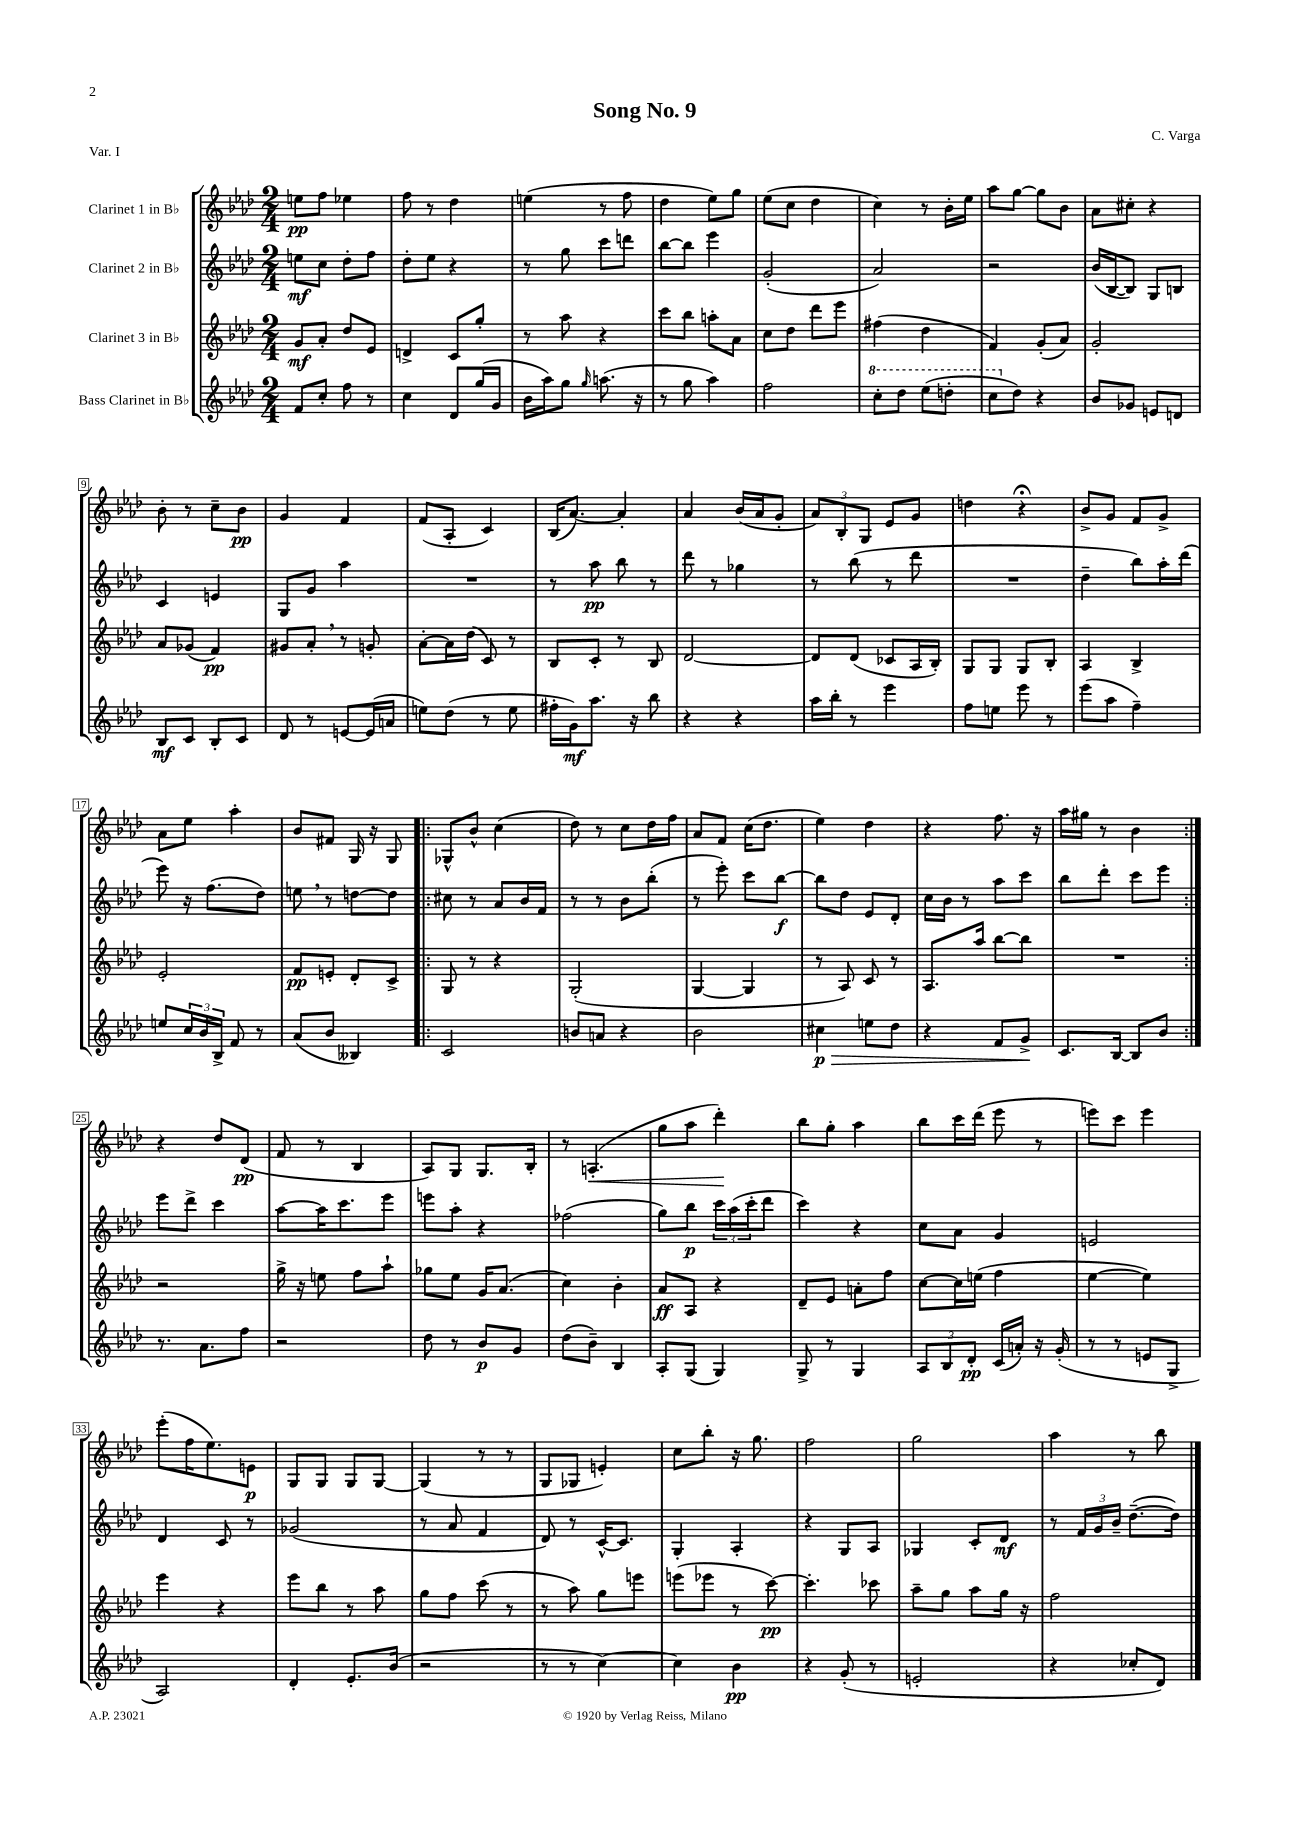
\header { title = "Song No. 9" composer = "C. Varga" piece = "Var. I" }
<<
\new StaffGroup <<
\new Staff = "s0" \with { instrumentName = "Clarinet 1 in Bb" } {
    \clef treble \key aes \major \numericTimeSignature \time 2/4
    e''8\pp f''8 ees''4 |
    f''8 r8 des''4 |
    e''4( r8 f''8 |
    des''4 ees''8) g''8 |
    ees''8( c''8 des''4 |
    c''4) r8 bes'16-. ees''16 |
    aes''8 g''8~ g''8 bes'8 |
    aes'8 cis''8-. r4 |
    bes'8-. r8 c''8-- bes'8\pp |
    g'4 f'4 |
    f'8( aes8-. c'4) |
    bes16( aes'8.~) aes'4-. |
    aes'4 bes'16( aes'16 g'8-. |
    \tuplet 3/2 { aes'8) bes8-. g8 } ees'8 g'8 |
    d''4 r4\fermata |
    bes'8-> g'8 f'8 g'8-> |
    aes'8 ees''8 aes''4-. |
    bes'8 fis'8 g16 r16 g8 |
    \repeat volta 2 { ges8-^ bes'8-^ c''4( |
    des''8) r8 c''8 des''16 f''16 |
    aes'8 f'8 c''16( des''8. |
    ees''4) des''4 |
    r4 f''8. r16 |
    aes''16 gis''16 r8 bes'4 | }
    r4 des''8 des'8\pp( |
    f'8 r8 bes4 |
    aes8) g8 g8. bes16-. |
    r8 a4.-.\<( |
    g''8 aes''8 des'''4-.\!) |
    bes''8 g''8-. aes''4 |
    bes''8 c'''16 des'''16( ees'''8 r8 |
    e'''8) c'''8 e'''4 |
    ees'''8-.( f''16 ees''8.) e'8\p |
    g8 g8 g8 g8~ |
    g4( r8 r8 |
    g8 ges8 e'4-.) |
    c''8 bes''8-. r16 g''8. |
    f''2 |
    g''2 |
    aes''4 r8 bes''8 \bar "|." |
}
\new Staff = "s1" \with { instrumentName = "Clarinet 2 in Bb" } {
    \clef treble \key aes \major \numericTimeSignature \time 2/4
    e''8\mf c''8 des''8-. f''8 |
    des''8-. ees''8 r4 |
    r8 g''8 c'''8 d'''8 |
    bes''8~ bes''8 ees'''4 |
    g'2-.( |
    aes'2) |
    r2 |
    bes'16( bes16~ bes8) g8 b8 |
    c'4 e'4 |
    g8 g'8 aes''4 |
    R2 |
    r8 aes''8\pp bes''8 r8 |
    des'''8 r8 ges''4 |
    r8 bes''8( r8 des'''8 |
    R2 |
    des''4-- bes''8) aes''16-. des'''16( |
    ees'''8) r16 f''8.( des''8) |
    e''8 \breathe r8 d''8~ d''8 |
    \repeat volta 2 { cis''8 r8 aes'8 bes'16 f'16 |
    r8 r8 bes'8 bes''8-.( |
    r8 ees'''8-.) c'''8 bes''8~\f |
    bes''8 des''8 ees'8 des'8-. |
    c''16 bes'16 r8 aes''8 c'''8 |
    bes''8 des'''8-. c'''8 ees'''8 | }
    ees'''8 des'''8-> c'''4 |
    aes''8~ aes''16 c'''8. ees'''8 |
    e'''8 aes''8-. r4 |
    fes''2( |
    g''8) bes''8\p \tuplet 3/2 { c'''16 aes''16( c'''16-. } des'''8 |
    c'''4) r4 |
    c''8 aes'8 g'4 |
    e'2 |
    des'4 c'8 r8 |
    ges'2( |
    r8 aes'8 f'4 |
    des'8) r8 c'16~-^ c'8. |
    g4-. aes4-. |
    r4 g8 aes8 |
    ges4 c'8-. des'8\mf |
    r8 \tuplet 3/2 { f'16 g'16 bes'16-- } des''8.~--( des''16) \bar "|." |
}
\new Staff = "s2" \with { instrumentName = "Clarinet 3 in Bb" } {
    \clef treble \key aes \major \numericTimeSignature \time 2/4
    g'8\mf aes'8-. des''8 ees'8 |
    d'4-> c'8 g''8-. |
    r8 aes''8 r4 |
    c'''8 bes''8 a''8-. aes'8 |
    c''8 des''8 des'''8 ees'''8 |
    fis''4( des''4 |
    f'4) g'8-.( aes'8) |
    g'2-. |
    aes'8 ges'8( f'4\pp) |
    gis'8 aes'8-. \breathe r8 g'8-. |
    aes'8~-. aes'16 des''16( c'8) r8 |
    bes8 c'8-. r8 bes8 |
    des'2~ |
    des'8 des'8( ces'8 aes16 bes16-.) |
    g8 g8 g8 bes8-. |
    aes4 bes4-> |
    ees'2-. |
    f'8\pp e'8-. des'8-. c'8-> |
    \repeat volta 2 { g8 r8 r4 |
    g2-.( |
    g4~ g4 |
    r8 aes8) c'8 r8 |
    aes8. aes''16 bes''8~ bes''8 |
    R2 | }
    r2 |
    g''16-> r16 e''8 f''8 aes''8-! |
    ges''8 ees''8 g'16 aes'8.( |
    c''4) bes'4-. |
    aes'8\ff aes8 r4 |
    des'8-- ees'8 a'8-. f''8 |
    c''8~ c''16 e''16( f''4 |
    ees''4~ ees''4) |
    ees'''4 r4 |
    ees'''8 bes''8 r8 aes''8 |
    g''8 f''8 c'''8( r8 |
    r8 aes''8) g''8 e'''8 |
    e'''8( ees'''8 r8 c'''8~\pp) |
    c'''4.-. ces'''8 |
    aes''8-- g''8 aes''8 g''16 r16 |
    f''2 \bar "|." |
}
\new Staff = "s3" \with { instrumentName = "Bass Clarinet in Bb" } {
    \clef treble \key aes \major \numericTimeSignature \time 2/4
    f'8 c''8-. f''8 r8 |
    c''4 des'8 g''16( g'16 |
    bes'16 aes''16) g''8 \grace { g''16 } a''8.( r16 |
    r8 g''8 aes''4) |
    f''2 |
    \ottava #1 c'''8-. des'''8 ees'''8( d'''8-. |
    c'''8 \ottava #0 des''8) r4 |
    bes'8 ges'8 e'8 d'8 |
    bes8\mf c'8 bes8-. c'8 |
    des'8 r8 e'8~ e'16( a'16 |
    e''8) des''8( r8 e''8 |
    fis''16-. g'16\mf) aes''8. r16 bes''8 |
    r4 r4 |
    aes''16 bes''16-. r8 ees'''4 |
    f''8 e''8 ees'''8 r8 |
    ees'''8( aes''8 f''4--) |
    e''8 \tuplet 3/2 { c''16 bes'16 bes16-> } f'8 r8 |
    aes'8( bes'8 beses4) |
    \repeat volta 2 { c'2 |
    b'8 a'8 r4 |
    bes'2 |
    cis''4\p\> e''8 des''8 |
    r4 f'8 g'8->\! |
    c'8. bes16~ bes8 bes'8 | }
    r8. aes'8. f''8 |
    r2 |
    des''8 r8 bes'8\p g'8 |
    des''8( bes'8--) bes4 |
    aes8-. g8( g4) |
    g8-> r8 g4 |
    \tuplet 3/2 { aes8 bes8 des'8-.\pp } c'16( a'16-.) r16 g'16-.( |
    r8 r8 e'8 g8-> |
    aes2) |
    des'4-. ees'8.-. bes'16( |
    r2 |
    r8 r8 c''4~) |
    c''4 bes'4\pp |
    r4 g'8-.( r8 |
    e'2-. |
    r4 ces''8-. des'8) \bar "|." |
}
>>
>>
\layout { \context { \Score \override BarNumber.stencil = #(make-stencil-boxer 0.1 0.3 ly:text-interface::print) } }
